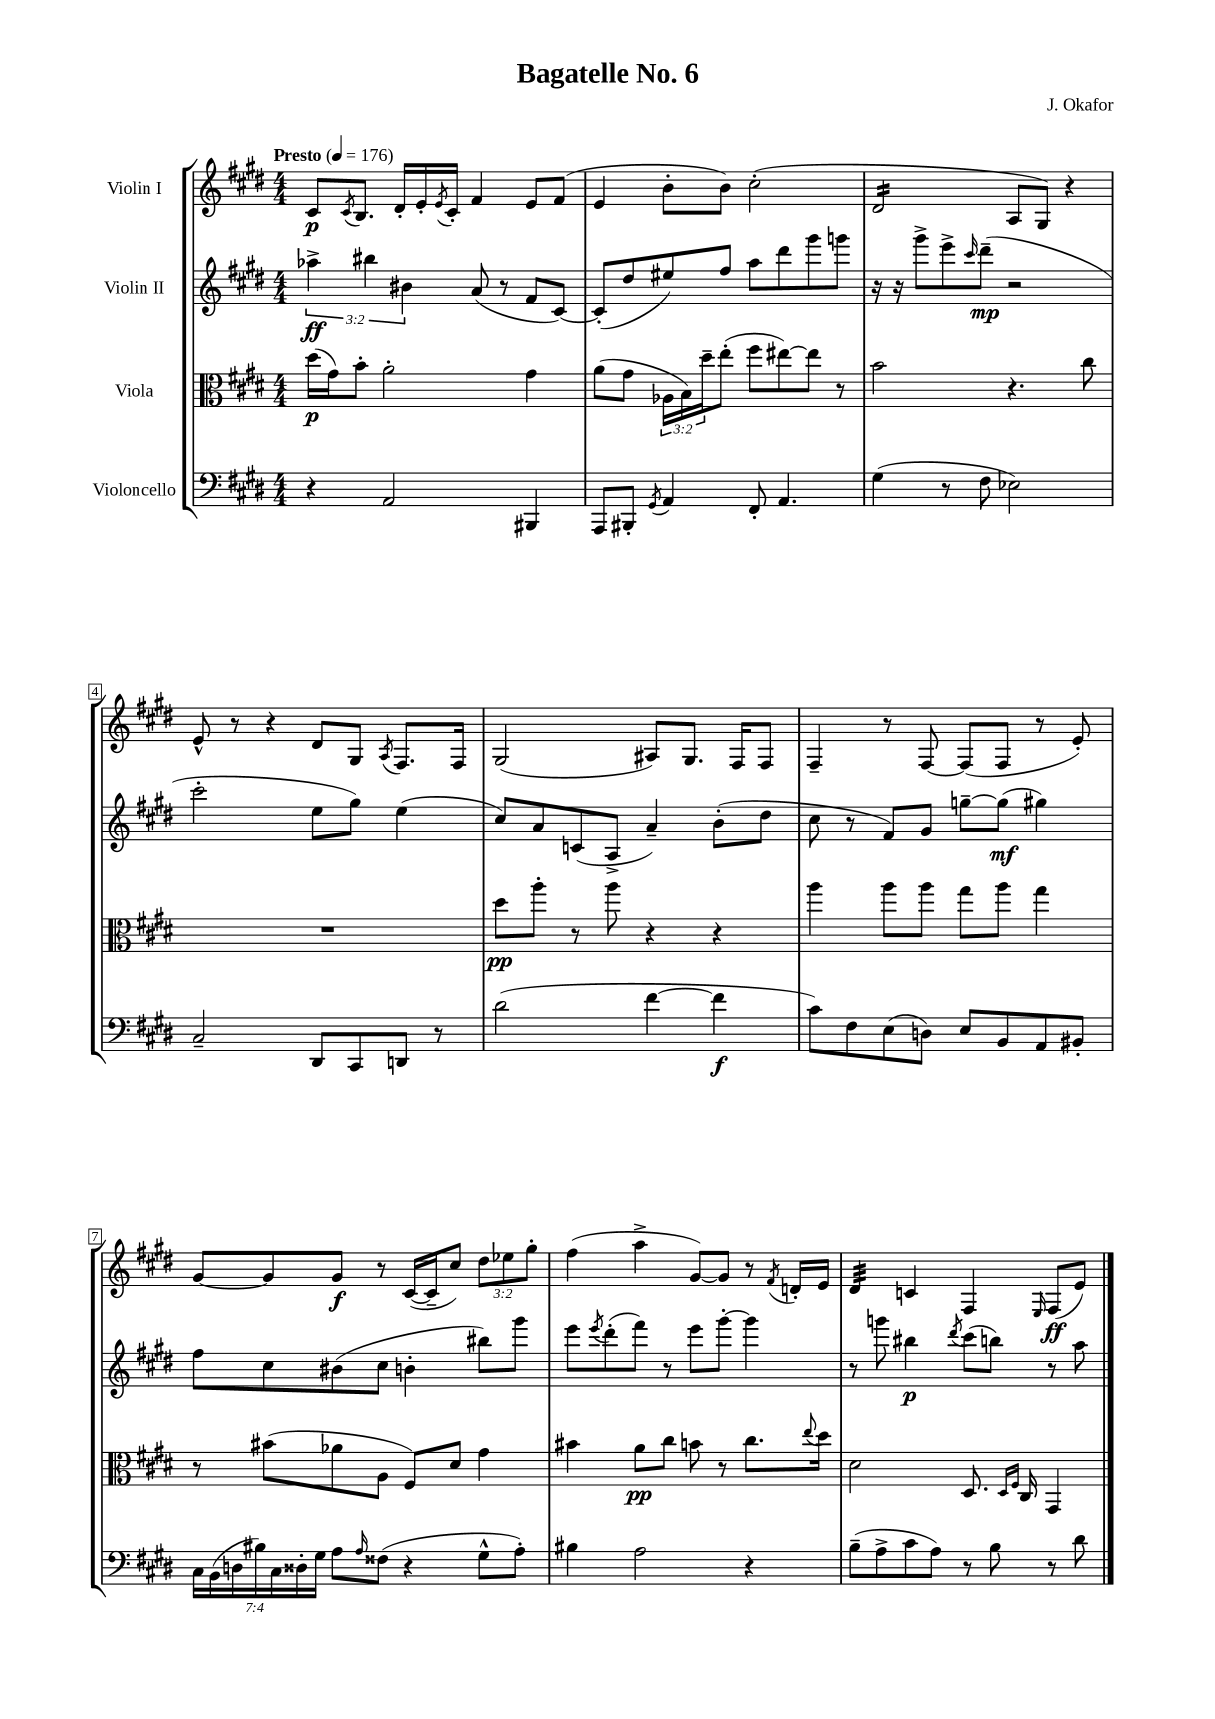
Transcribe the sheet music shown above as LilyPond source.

\header { title = "Bagatelle No. 6" composer = "J. Okafor" }
<<
\new StaffGroup <<
\new Staff = "s0" \with { instrumentName = "Violin I" } {
    \clef treble \key e \major \numericTimeSignature \time 4/4 \override Staff.TupletNumber.text = #tuplet-number::calc-fraction-text \tempo "Presto" 4 = 176
    cis'8\p \acciaccatura { cis'8 } b8. dis'16-. e'16-. \acciaccatura { e'8 } cis'16-. fis'4 e'8 fis'8( |
    e'4 b'8-. b'8) cis''2-.( |
    dis'2:16 a8 gis8) r4 |
    e'8-^ r8 r4 dis'8 gis8 \acciaccatura { a8 } fis8. fis16 |
    gis2( ais8) gis8. fis16 fis8 |
    fis4-- r8 fis8~ fis8( fis8 r8 e'8-.) |
    gis'8~ gis'8 gis'8\f r8 cis'16~( cis'16-- cis''8) \tuplet 3/2 { dis''8 ees''8 gis''8-. } |
    fis''4( a''4-> gis'8~) gis'8 r8 \acciaccatura { fis'8 } d'16-. e'16 |
    dis'4:32 c'4 fis4 \grace { e16 } fis8\ff( e'8) \bar "|." |
}
\new Staff = "s1" \with { instrumentName = "Violin II" } {
    \clef treble \key e \major \numericTimeSignature \time 4/4 \override Staff.TupletNumber.text = #tuplet-number::calc-fraction-text
    \tuplet 3/2 { aes''4->\ff bis''4 bis'4 } a'8( r8 fis'8 cis'8~) |
    cis'8-.( dis''8 eis''8) fis''8 a''8 dis'''8 gis'''8 g'''8 |
    r16 r16 gis'''8-> e'''8-> \grace { cis'''16 } dis'''8--\mp( r2 |
    cis'''2-. e''8 gis''8) e''4( |
    cis''8) a'8 c'8( a8-> a'4--) b'8-.( dis''8 |
    cis''8 r8 fis'8) gis'8 g''8~-- g''8\mf( gis''4) |
    fis''8 cis''8 bis'8( cis''8 b'4-. bis''8) gis'''8 |
    e'''8 \acciaccatura { e'''8 } dis'''8-.( fis'''8) r8 e'''8 gis'''8~-. gis'''4 |
    r8 g'''8 bis''4\p \acciaccatura { dis'''8 } cis'''8( b''8) r8 a''8 \bar "|." |
}
\new Staff = "s2" \with { instrumentName = "Viola" } {
    \clef alto \key e \major \numericTimeSignature \time 4/4 \override Staff.TupletNumber.text = #tuplet-number::calc-fraction-text
    dis''16\p( gis'16) b'8-. a'2-. gis'4 |
    a'8( gis'8 \tuplet 3/2 { aes16 b16) dis''16-- } e''8-.( fis''8 eis''8~) eis''8 r8 |
    b'2 r4. cis''8 |
    R1 |
    dis''8\pp a''8-. r8 a''8 r4 r4 |
    a''4 a''8 a''8 gis''8 a''8 gis''4 |
    r8 bis'8( aes'8 a8 fis8) dis'8 gis'4 |
    bis'4 a'8\pp cis''8 b'8 r8 cis''8. \appoggiatura { e''8 } dis''16 |
    dis'2 dis8. \grace { dis16 fis16 } cis16 gis,4 \bar "|." |
}
\new Staff = "s3" \with { instrumentName = "Violoncello" } {
    \clef bass \key e \major \numericTimeSignature \time 4/4 \override Staff.TupletNumber.text = #tuplet-number::calc-fraction-text
    r4 a,2 bis,,4 |
    a,,8 bis,,8-. \acciaccatura { gis,8 } a,4 fis,8-. a,4. |
    gis4( r8 fis8 ees2) |
    cis2-- dis,8 cis,8 d,8 r8 |
    dis'2( fis'4~ fis'4\f |
    cis'8) fis8 e8( d8) e8 b,8 a,8 bis,8-. |
    \tuplet 7/4 { cis16 b,16( d16 bis16) cis16 disis16-. gis16 } a8 \grace { a16 } fisis8( r4 gis8-^ a8-.) |
    bis4 a2 r4 |
    b8--( a8-> cis'8 a8) r8 b8 r8 dis'8 \bar "|." |
}
>>
>>
\layout { \context { \Score \override BarNumber.stencil = #(make-stencil-boxer 0.1 0.3 ly:text-interface::print) } }
